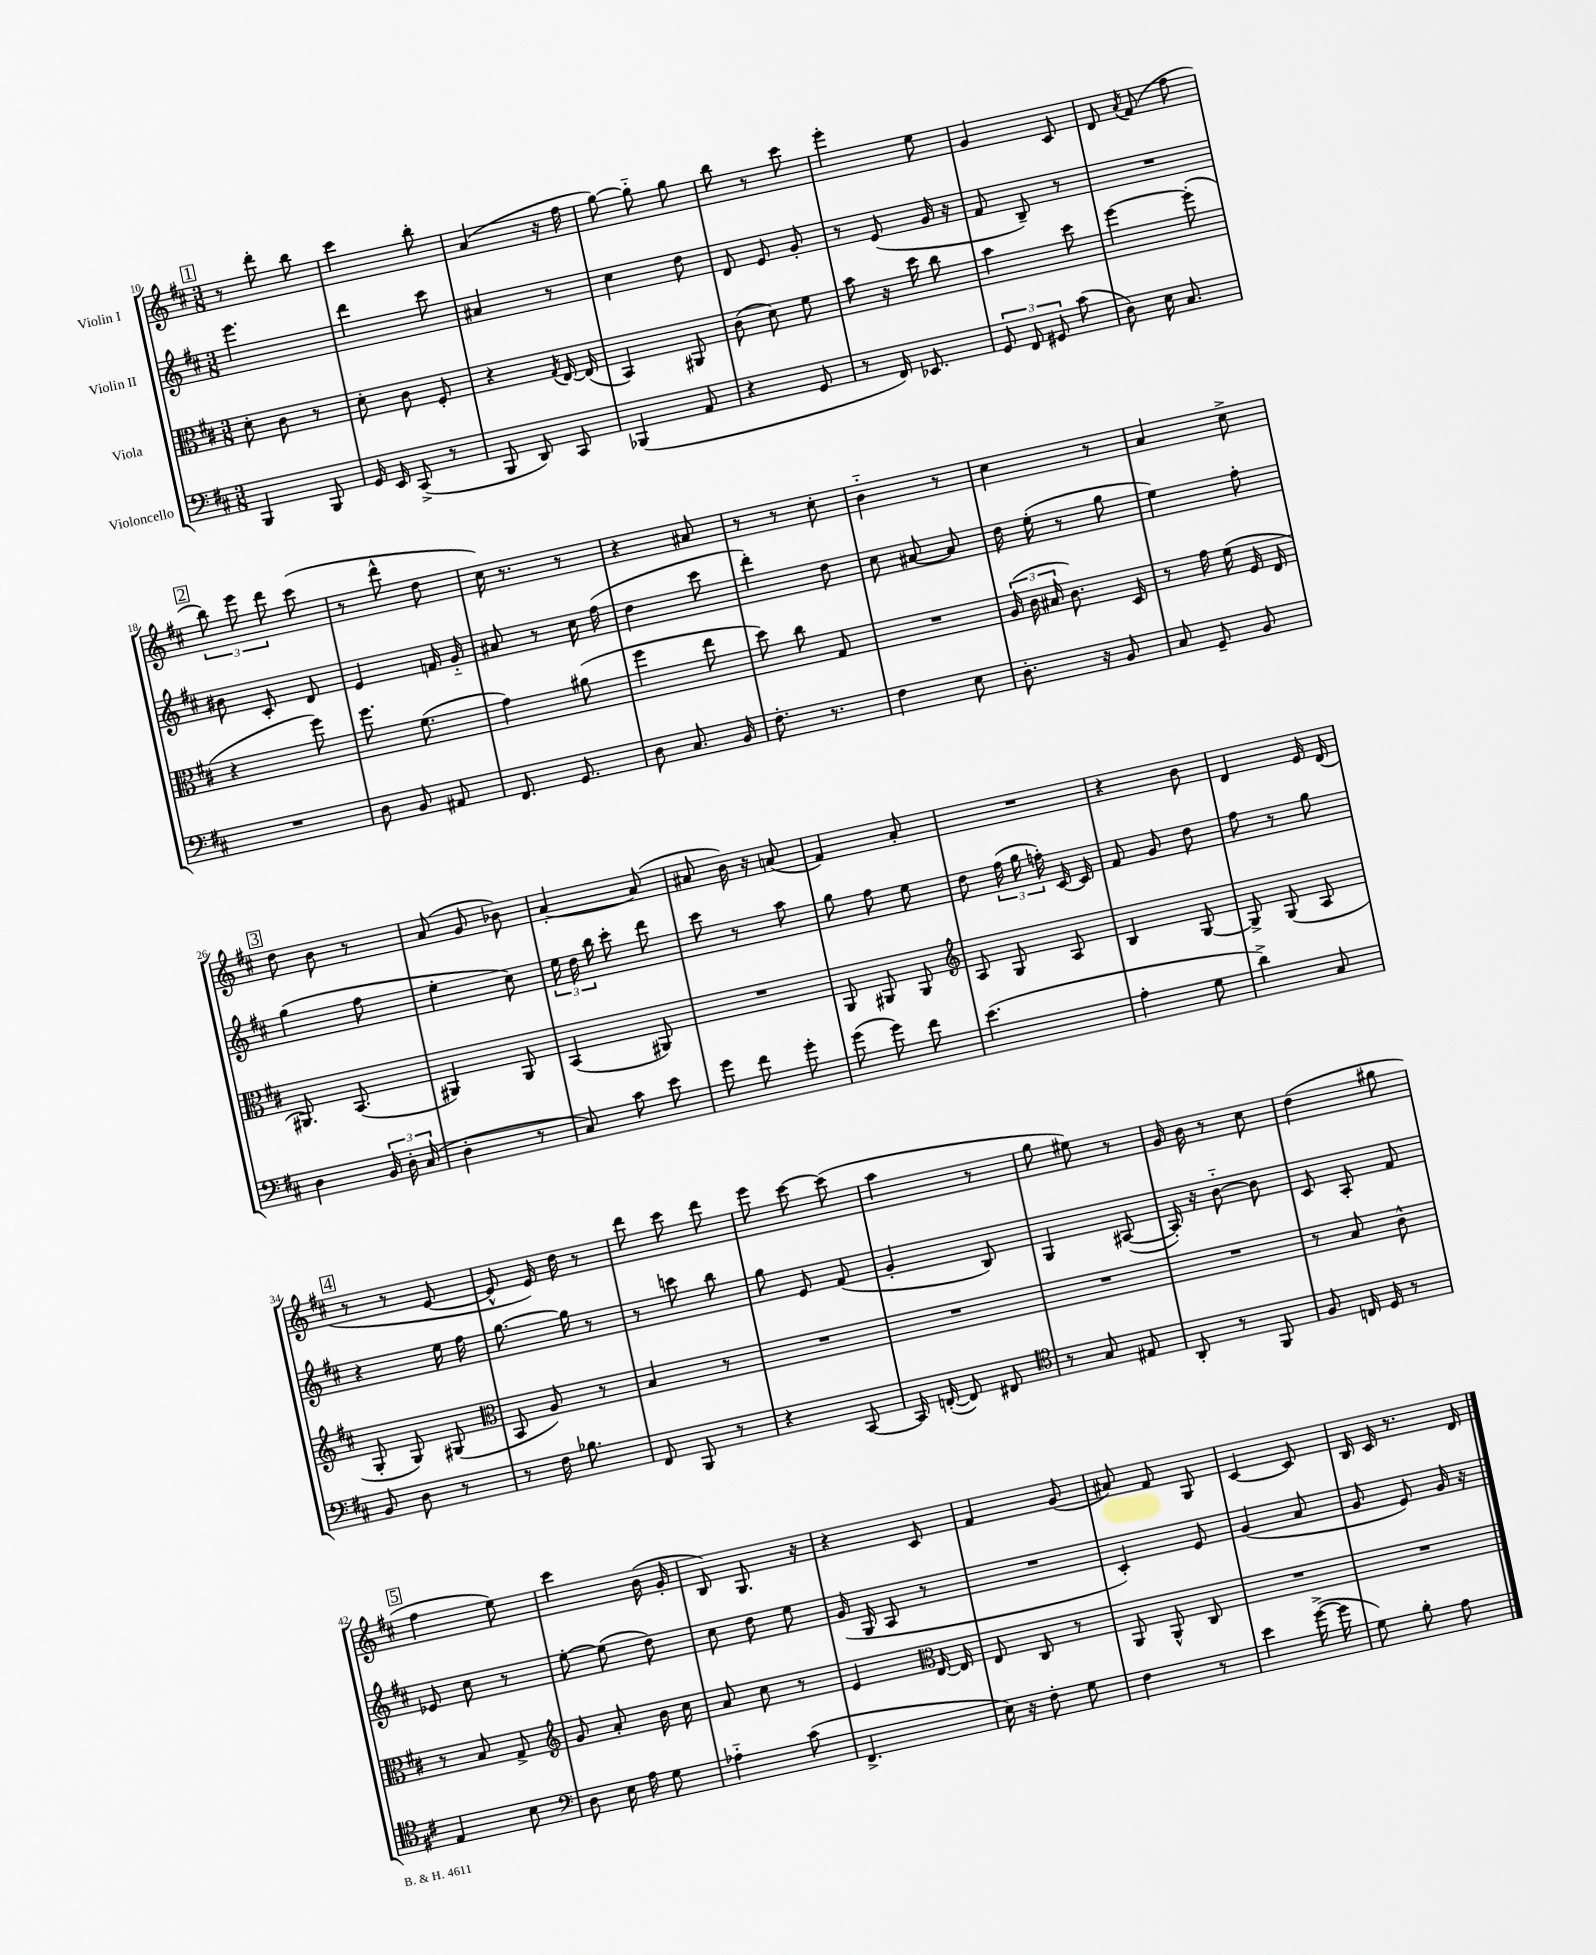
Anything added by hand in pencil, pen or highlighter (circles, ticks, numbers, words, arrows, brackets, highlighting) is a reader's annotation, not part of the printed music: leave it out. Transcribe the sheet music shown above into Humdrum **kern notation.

**kern	**kern	**kern	**kern
*staff4	*staff3	*staff2	*staff1
*clefF4	*clefC3	*clefG2	*clefG2
*k[f#c#]	*k[f#c#]	*k[f#c#]	*k[f#c#]
*M3/8	*M3/8	*M3/8	*M3/8
4BBB/	8d'\	4.eee\	8r
.	8c#\	.	8ddd'\
8BBB/	8r	.	8bb\
=	=	=	=
16GG/	8d'\	4ddd\	4ccc#\
16EE/	.	.	.
(8CC#^/	8c#\	.	.
8r	8F#'/	8ccc#\	8bb'\
=	=	=	=
8BBB/	4r	4a#/	(4a/
8DD/)	.	.	.
.	8qG/	.	.
8CC#/	[16E/	8r	16r
.	(16E/]	.	16ff#\
=	=	=	=
(4BBB-/	4BB/)	4cc#\	[8gg\)
.	.	.	8gg'~\]
8AA/	8AA#/	8dd\	8gg\
=	=	=	=
4r	(8c#\	8d/	8bb\
.	8d\)	8e/	8r
8GG/	8f#\	8g'/	8ccc#\
=	=	=	=
8r	8b\	8r	4eee'\
16FF#/)	16r	(8e/	.
8.EE-/	16dd\	.	.
.	8cc#\	16g/	8ee\
.	.	16r	.
=	=	=	=
12GG/	4b\	8f#/	4g/
12FF#/	.	.	.
.	.	8B~/)	.
12GG#/	.	.	.
(8c#\	8dd\	8r	8c#/
=	=	=	=
8D\)	[4ff#\	4.r	8d/
.	.	.	8qa/
16E\	.	.	(8f#/
8.C#/	.	.	.
.	(8ff#'\]	.	8ff#\
=	=	=	=
4.r	4r	8b#\	12bb\)
.	.	.	12eee\
.	.	8c#'/	.
.	.	.	12ddd\
.	8ff#\)	8d/	(8ccc#\
=	=	=	=
8D\	8.ff#\	4e/	8r
8BB/	.	.	8ddd^^\
.	(8.f#\	.	.
8AA#/	.	16f/	8dd\
.	.	16g'~/	.
=	=	=	=
8.FF#/	4g\)	8a#/	16cc#\)
.	.	.	8.r
.	.	8r	.
8.GG/	.	.	.
.	(8a#\	16cc#\	8r
.	.	(16ff#\	.
=	=	=	=
8D\	4ff#\	4dd\	4r
8.C#/	.	.	.
.	8ee\	8ccc#\	8a#/
16BB/	.	.	.
=	=	=	=
8.F#'\	8dd\)	4ddd'\)	8r
.	8cc#\	.	8r
8.r	.	.	.
.	8G/	8dd\	8cc#'\
=	=	=	=
4F#\	4.r	8cc#\	4b'~\
.	.	[8a#/	.
8E\	.	8a#/]	8r
=	=	=	=
8.D'\	(24A/	16dd\	4cc#\
.	24c#\	.	.
.	.	(16ee'\	.
.	24B#/	.	.
.	8.c#\)	8r	.
16r	.	.	.
8BB/	.	8gg\	8r
.	16D/	.	.
=	=	=	=
8C#/	8r	4ee\)	4a/
8GG~/	16g\	.	.
.	(16f#\	.	.
8BB/	16F#/	8ff#'\	8cc#^\
.	16E/	.	.
=	=	=	=
4D\	8.AA#/)	(4gg\	8dd\
.	.	.	8b\
.	(8.BB/	.	.
24BB/	.	8ff#\	8r
24D'\	.	.	.
(24C#/	.	.	.
=	=	=	=
4D'\	4AA#/)	4ee'\	(8a/
.	.	.	8g/
8r	8AA#/	8cc#\)	8b-\)
=	=	=	=
8C#/)	(4BB/	24ee\	[4a'/
.	.	24dd\	.
.	.	24bb\	.
8c#\	.	8ccc#'\	.
8e\	8AA#/)	8ddd\	(8a/]
=	=	=	=
8g\	4.r	8ccc#\	8a#/
8f#\	.	8r	16b\)
.	.	.	16r
8g'\	.	8aa\	(8a/
=	=	=	=
(8g\	8AA/	8gg\	4f#/)
8g\)	8AA#/	8ff#\	.
8f#\	8AA#/	8ee\	8a'/
=	=	=	=
*	*clefG2	*	*
(4.e\	8A/	8dd\	4.r
.	8G/	(24ff#\	.
.	.	24gg\	.
.	.	24ff'\)	.
.	8A/	[16c#/	.
.	.	16c#/]	.
=	=	=	=
4A'\	4B/	8f#/	4r
.	.	8g/	.
8G\	[8G/	8dd\	8b\
=	=	=	=
4d^\)	8G^/]	8ff#\	4d/
.	(8G/	8r	.
8C#/	8A/	8gg\	16e/
.	.	.	(16d/
=	=	=	=
8BB/	8G'/	4r	8r
8D\	8G/)	.	8r
8r	(8G#/	16ee\	[8e/
.	.	16ff#\	.
=	=	=	=
*	*clefC3	*	*
8r	8BB/	[8.gg\	8e^^/]
16F#\	8A/)	.	16e/)
8.B-\	.	16gg\]	16dd\
.	8r	8r	8r
=	=	=	=
8FF#/	4B/	8r	8ddd\
8BBB/	.	8ccc\	8ccc#\
8r	8r	8bb\	8ddd\
=	=	=	=
4r	4.r	8gg\	8eee\
.	.	8e/	[8ccc#\
[8CC#/	.	(8f#/	(8ccc#\]
=	=	=	=
16CC#/]	4.r	4g'/	4aa\
([16FF'/	.	.	.
8FF/])	.	.	.
8FF#/	.	8B/)	8r
=	=	=	=
*clefC4	*	*	*
8r	4.r	4G/	8gg\
8G/	.	.	8ee#\)
8E#/	.	([8A#/	8r
=	=	=	=
8AA'/	4.r	16A#'/])	16g/
.	.	16r	16b\
8r	.	[8b'~\	8r
8FF#/	.	8b\]	8cc#\
=	=	=	=
8F#/	8r	8c#/	(4dd\
16C/	8B/	8A'/	.
16D/	.	.	.
8r	8c#^^\	8f#/	8gg#\
=	=	=	=
4E/	8r	8e-/	4ff#\
.	8B/	8cc#\	.
8B\	8G^/	8r	8ee\)
=	=	=	=
*clefF4	*clefG2	*	*
8D\	8g/	[8ee'\	4ccc#\
16E\	8a'/	(8ee\]	.
16A\	.	.	.
8G\	16b\	8dd\)	(16b\
.	16cc#\	.	16g'/
=	=	=	=
4A-'~\	8a/	8cc#\	8B/)
.	8cc#\	8dd\	8.G/
(8c#\	8r	8ee\	.
.	.	.	16r
=	=	=	=
4.FF#^/	4e/	(16g/	4r
.	.	16G/	.
.	.	8A/	.
*	*clefC3	*	*
.	[16E/	8r	8c#/
.	16E/]	.	.
=	=	=	=
16E\)	8E/	4.r	4f#/
16r	.	.	.
8F#'\	8C#/	.	.
8G\	8r	.	(8g/
=	=	=	=
4F#\	8AA/	4c#'/)	8a#/)
.	8AA^^/	.	8f#/
8r	8C#/	8e/	8G/
=	=	=	=
4e\	4.r	(4g/	[4c#/
([16g^\	.	8a/	8c#/]
16g\]	.	.	.
=	=	=	=
8G\)	4.r	8g/	16B/
.	.	.	16c#/
8B'\	.	8e/)	8.r
8A\	.	16g/	.
.	.	16r	16d/
==	==	==	==
*-	*-	*-	*-
